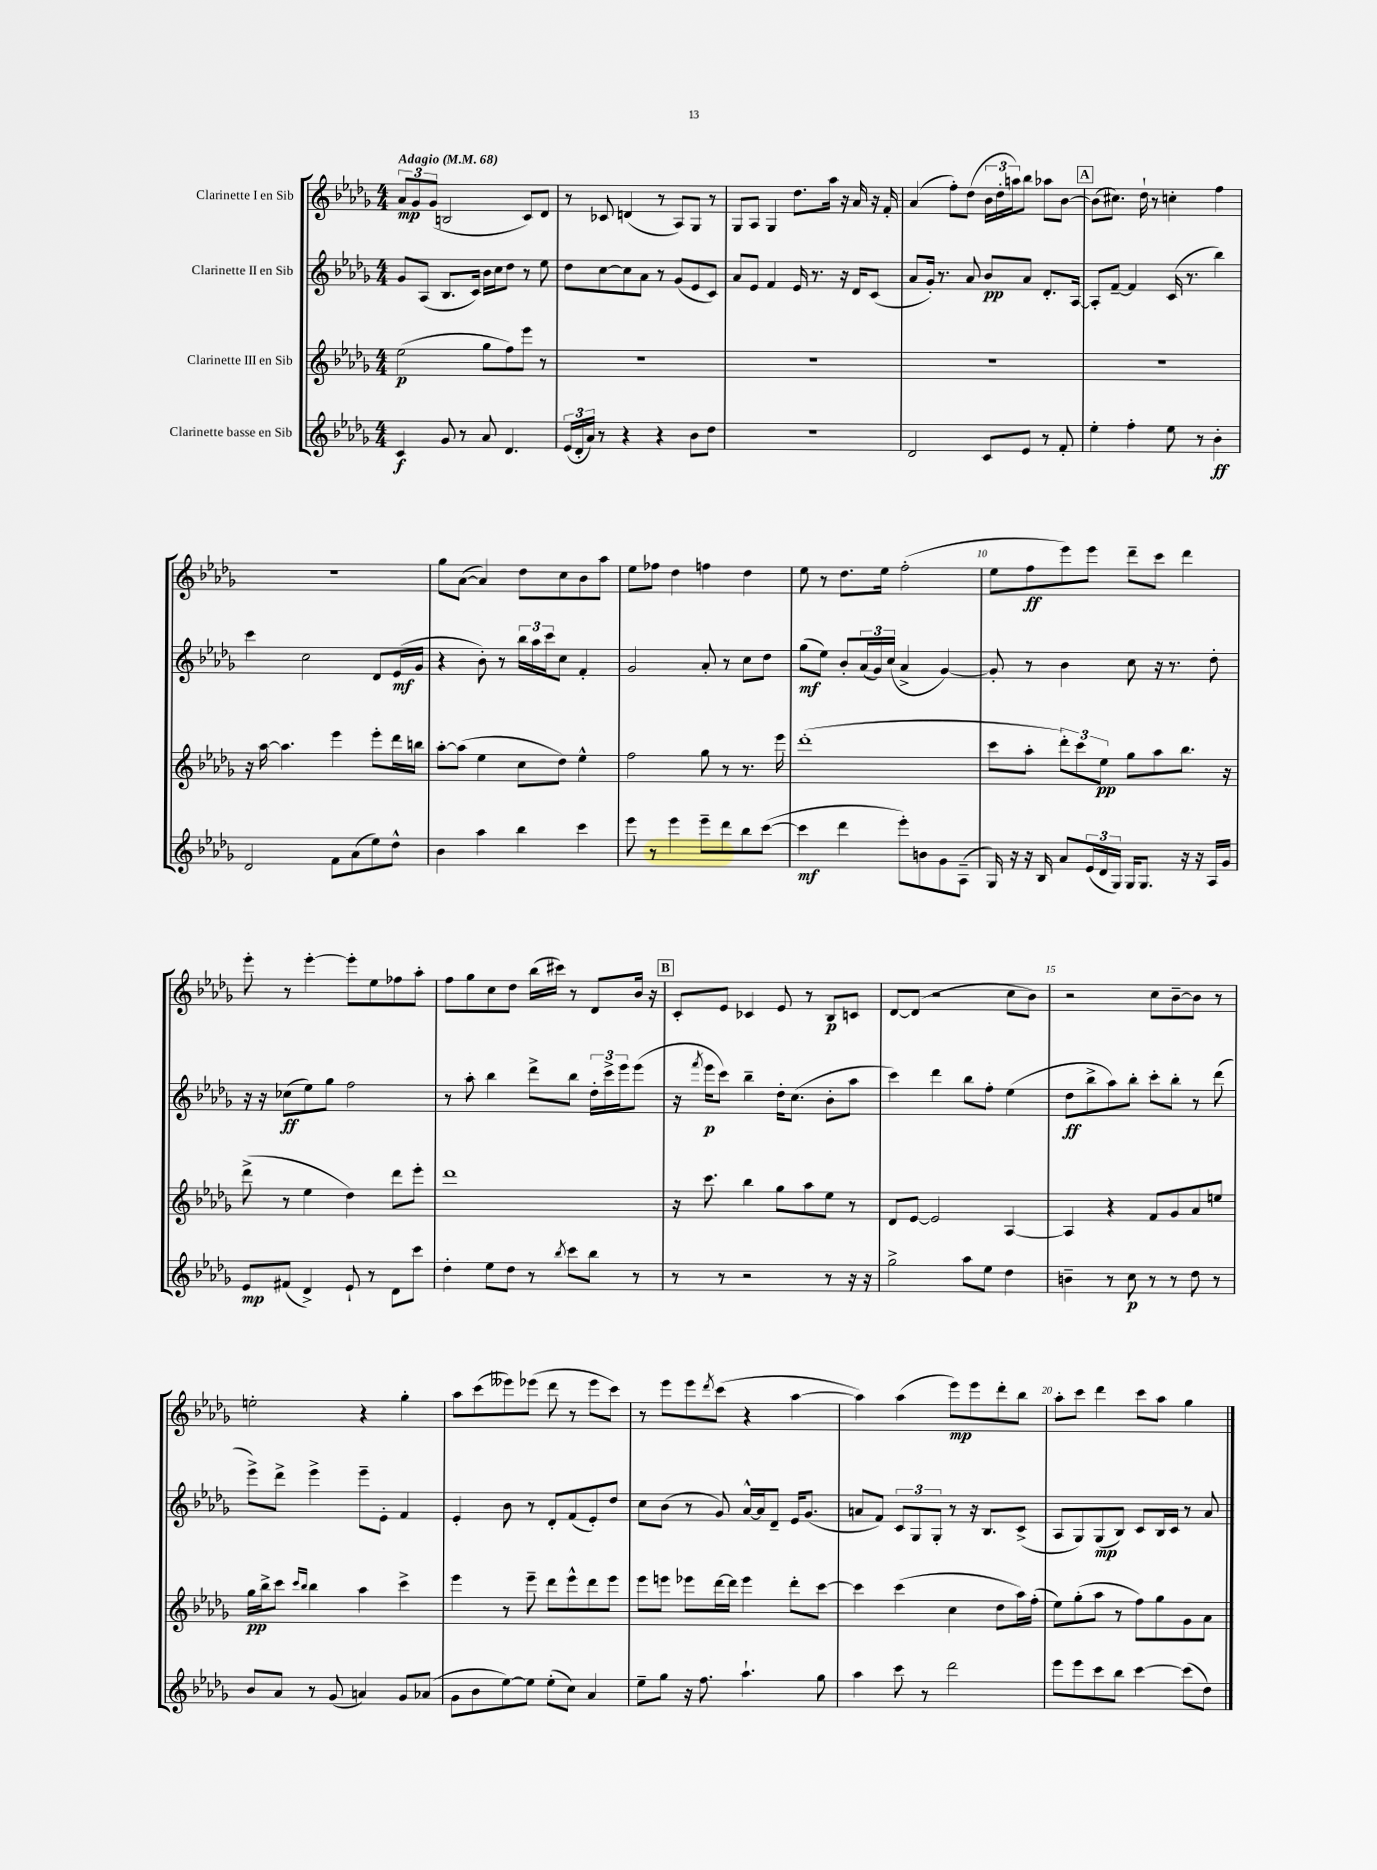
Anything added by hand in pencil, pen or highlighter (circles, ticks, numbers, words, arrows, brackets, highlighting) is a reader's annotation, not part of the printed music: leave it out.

**kern	**kern	**kern	**kern
*staff4	*staff3	*staff2	*staff1
*clefG2	*clefG2	*clefG2	*clefG2
*k[b-e-a-d-g-]	*k[b-e-a-d-g-]	*k[b-e-a-d-g-]	*k[b-e-a-d-g-]
*M4/4	*M4/4	*M4/4	*M4/4
*MM68	*MM68	*MM68	*MM68
4c	(2ee-	8g-	12a-
.	.	.	12g-
.	.	(8A-	.
.	.	.	(12g-
8g-	.	8.B-	2B
8r	.	.	.
.	.	16c)	.
8a-	8gg-	16b-	.
.	.	16cc	.
4.d-	8ff)	8dd-	.
.	8eee-	8r	8c)
.	8r	8ee-	8d-
=	=	=	=
(24e-	1r	8dd-	8r
24d-'	.	.	.
24a-)	.	.	.
8r	.	[8cc	8c-
4r	.	8cc]	(4d
.	.	8a-	.
4r	.	8r	8r
.	.	(8g-	8A-)
8b-	.	8e-	8G-
8dd-	.	8c)	8r
=	=	=	=
1r	1r	8a-	8G-
.	.	8e-	8A-
.	.	4f	4G-
.	.	16e-	8.dd-
.	.	8.r	.
.	.	.	16aa-
.	.	16r	16r
.	.	16d-	16a-
.	.	(8c	16r
.	.	.	16f'
=	=	=	=
2d-	1r	8a-	(4a-
.	.	16g-')	.
.	.	8.r	.
.	.	.	8ff')
.	.	8a-	(8dd-
8c	.	8b-	24b-
.	.	.	24dd-'
.	.	.	24aa)
8e-	.	8a-	8bb-
8r	.	8.d-'	8aa-
8f'	.	.	[8b-
.	.	[16A-	.
=	=	=	=
4ee-'	1r	8A-']	(8b-]
.	.	[8f~	8.cc#)
4ff'	.	4f]	.
.	.	.	16dd-`
.	.	.	8r
8ee-	.	(16c	4cc'
.	.	8.r	.
8r	.	.	.
4b-'	.	4bb-)	4ff
=	=	=	=
2d-	16r	4ccc	1r
.	[16aa-	.	.
.	4.aa-]	.	.
.	.	2cc	.
8f	4eee-	.	.
(8a-	.	.	.
8ee-)	8eee-'	8d-	.
8dd-^^	16ddd-	(16e-	.
.	16bb	16g-	.
=	=	=	=
4b-	[8aa-'	4r	8gg-
.	(8aa-]	.	([8a-
4aa-	4ee-	8b-')	4a-])
.	.	8r	.
4bb-	8cc	24bb-	8dd-
.	.	24aa-	.
.	.	24ccc	.
.	8dd-)	8cc	8cc
4ccc	4ee-^^	4f'	8b-
.	.	.	8aa-
=	=	=	=
8eee-	2ff	2g-	8ee-
8r	.	.	8ff-
4eee-	.	.	4dd-
8eee-~	8gg-	8a-'	4ff
8ddd-	8r	8r	.
8bb-	8.r	8cc	4dd-
([8ccc	.	8dd-	.
.	16eee-	.	.
=	=	=	=
4ccc]	(1ddd-'	(8gg-	8ee-
.	.	8ee-)	8r
4ddd-	.	8b-'	8.dd-
.	.	(24a-	.
.	.	24g-)	.
.	.	.	16ee-
.	.	(24cc	.
8eee-')	.	4a-^	(2ff'
8b	.	.	.
8g-	.	[4g-)	.
(8A-~	.	.	.
=	=	=	=
16G-)	8ccc	8g-']	8ee-
16r	.	.	.
16r	8aa-'	8r	8ff
16B-	.	.	.
8a-	12ddd-')	4b-	8eee-)
.	12ccc	.	.
(24e-	.	.	8eee-
24d-	12ee-	.	.
24G-)	.	.	.
16G-	8gg-	8cc	8ddd-~
8.G-	.	.	.
.	8aa-	16r	8ccc
.	.	8.r	.
16r	8.bb-	.	4ddd-
16r	.	.	.
16A-	.	8dd-'	.
16g-	16r	.	.
=	=	=	=
8e-	(8ddd-^	16r	8eee-'
.	.	16r	.
(8f#	8r	(8cc-	8r
4d-^)	4ee-	8ee-)	[4eee-'
.	.	8gg-	.
8e-`	4dd-)	2ff	8eee-']
8r	.	.	8ee-
8d-	8ddd-	.	8ff-
8ccc	8eee-'	.	8aa-'
=	=	=	=
4dd-'	1ddd-	8r	8ff
.	.	8aa-'	8gg-
8ee-	.	4bb-	8cc
8dd-	.	.	8dd-
8r	.	8ddd-^	(16bb-
.	.	.	16ccc#)
8qbb-	.	.	.
8ccc	.	8bb-	8r
8bb-	.	24dd-'	8d-
.	.	24ccc^	.
.	.	24eee-	.
8r	.	(8eee-	16b-
.	.	.	16r
=	=	=	=
8r	16r	16r	8c'
.	.	8qfff	.
.	8.ccc	16eee-	.
8r	.	8ccc)	8e-
2r	4bb-	4bb-~	4c-
.	8gg-	16dd-'	8e-
.	.	(8.cc	.
.	8aa-	.	8r
8r	8ee-	8b-'	8B-
16r	8r	8aa-	8c
16r	.	.	.
=	=	=	=
2gg-^	8d-	4ccc)	[8d-
.	[8e-	.	(8d-]
.	2e-]	4ddd-	2r
8aa-	.	8bb-	.
8ee-	.	8ff'	.
4dd-	[4A-	(4ee-	8cc
.	.	.	8b-)
=	=	=	=
4b~	4A-]	8dd-	2r
.	.	8bb-^	.
8r	4r	8aa-)	.
8cc	.	8bb-'	.
8r	8f	8ccc'	8cc
8r	8g-	8bb-'	[8b-~
8dd-	8a-	8r	8b-]
8r	8ee	(8ddd-	8r
=	=	=	=
8b-	16gg-	8eee-^)	2ee'
.	16bb-^	.	.
8a-	8ccc	8ddd-^	.
.	16qqccc	.	.
.	16qqbb-	.	.
8r	4bb-	4eee-^	.
(8g-	.	.	.
4a)	4aa-	8eee-~	4r
.	.	8e-'	.
8g-	4ccc^	4f	4gg-'
(8a-	.	.	.
=	=	=	=
8g-	4eee-	4e-'	8aa-
8b-	.	.	(8ccc
[8ee-)	8r	8b-	8eee--)
8ee-]	8eee-~	8r	(8eee-
(8ee-'	8ddd-	8d-'	8ddd-
8cc)	8eee-^^	(8f	8r
4a-	8ddd-	8e-')	8eee-
.	8eee-	8dd-	8ccc)
=	=	=	=
8ee-~	8eee-	8cc	8r
8gg-	8eee	(8b-	8eee-
16r	8eee-	8r	8eee-
8.ff	.	.	.
.	.	.	8qddd-
.	[16ddd-	8g-)	(8ccc
.	16ddd-]	.	.
4.aa-`	4eee-	[16a-^^	4r
.	.	16a-]	.
.	.	8d-~	.
.	8ddd-'	16e-	[4aa-
.	.	(8.g-	.
8gg-	[8ccc	.	.
=	=	=	=
4aa-	4ccc]	8a	4aa-])
.	.	8f)	.
8ccc	(4ccc	12c	(4aa-
.	.	12G-	.
8r	.	.	.
.	.	12G-'	.
2ddd-	4cc	8r	8eee-)
.	.	16r	8eee-
.	.	8.B-	.
.	8dd-	.	8ddd-'
.	16aa-)	(8c^	8bb-
.	(16ff'	.	.
=	=	=	=
8eee-	8ee-)	8A-	8aa-'
8eee-	(8gg-'	8G-)	8ccc
8ccc	8aa-	(8G-	4ddd-
8bb-	8r	8B-)	.
[4ccc	8ff)	8c	8ccc
.	8gg-	16B-	8aa-
.	.	16c	.
(8ccc]	8g-	8r	4gg-
8dd-)	8a-	8a-	.
==	==	==	==
*-	*-	*-	*-
